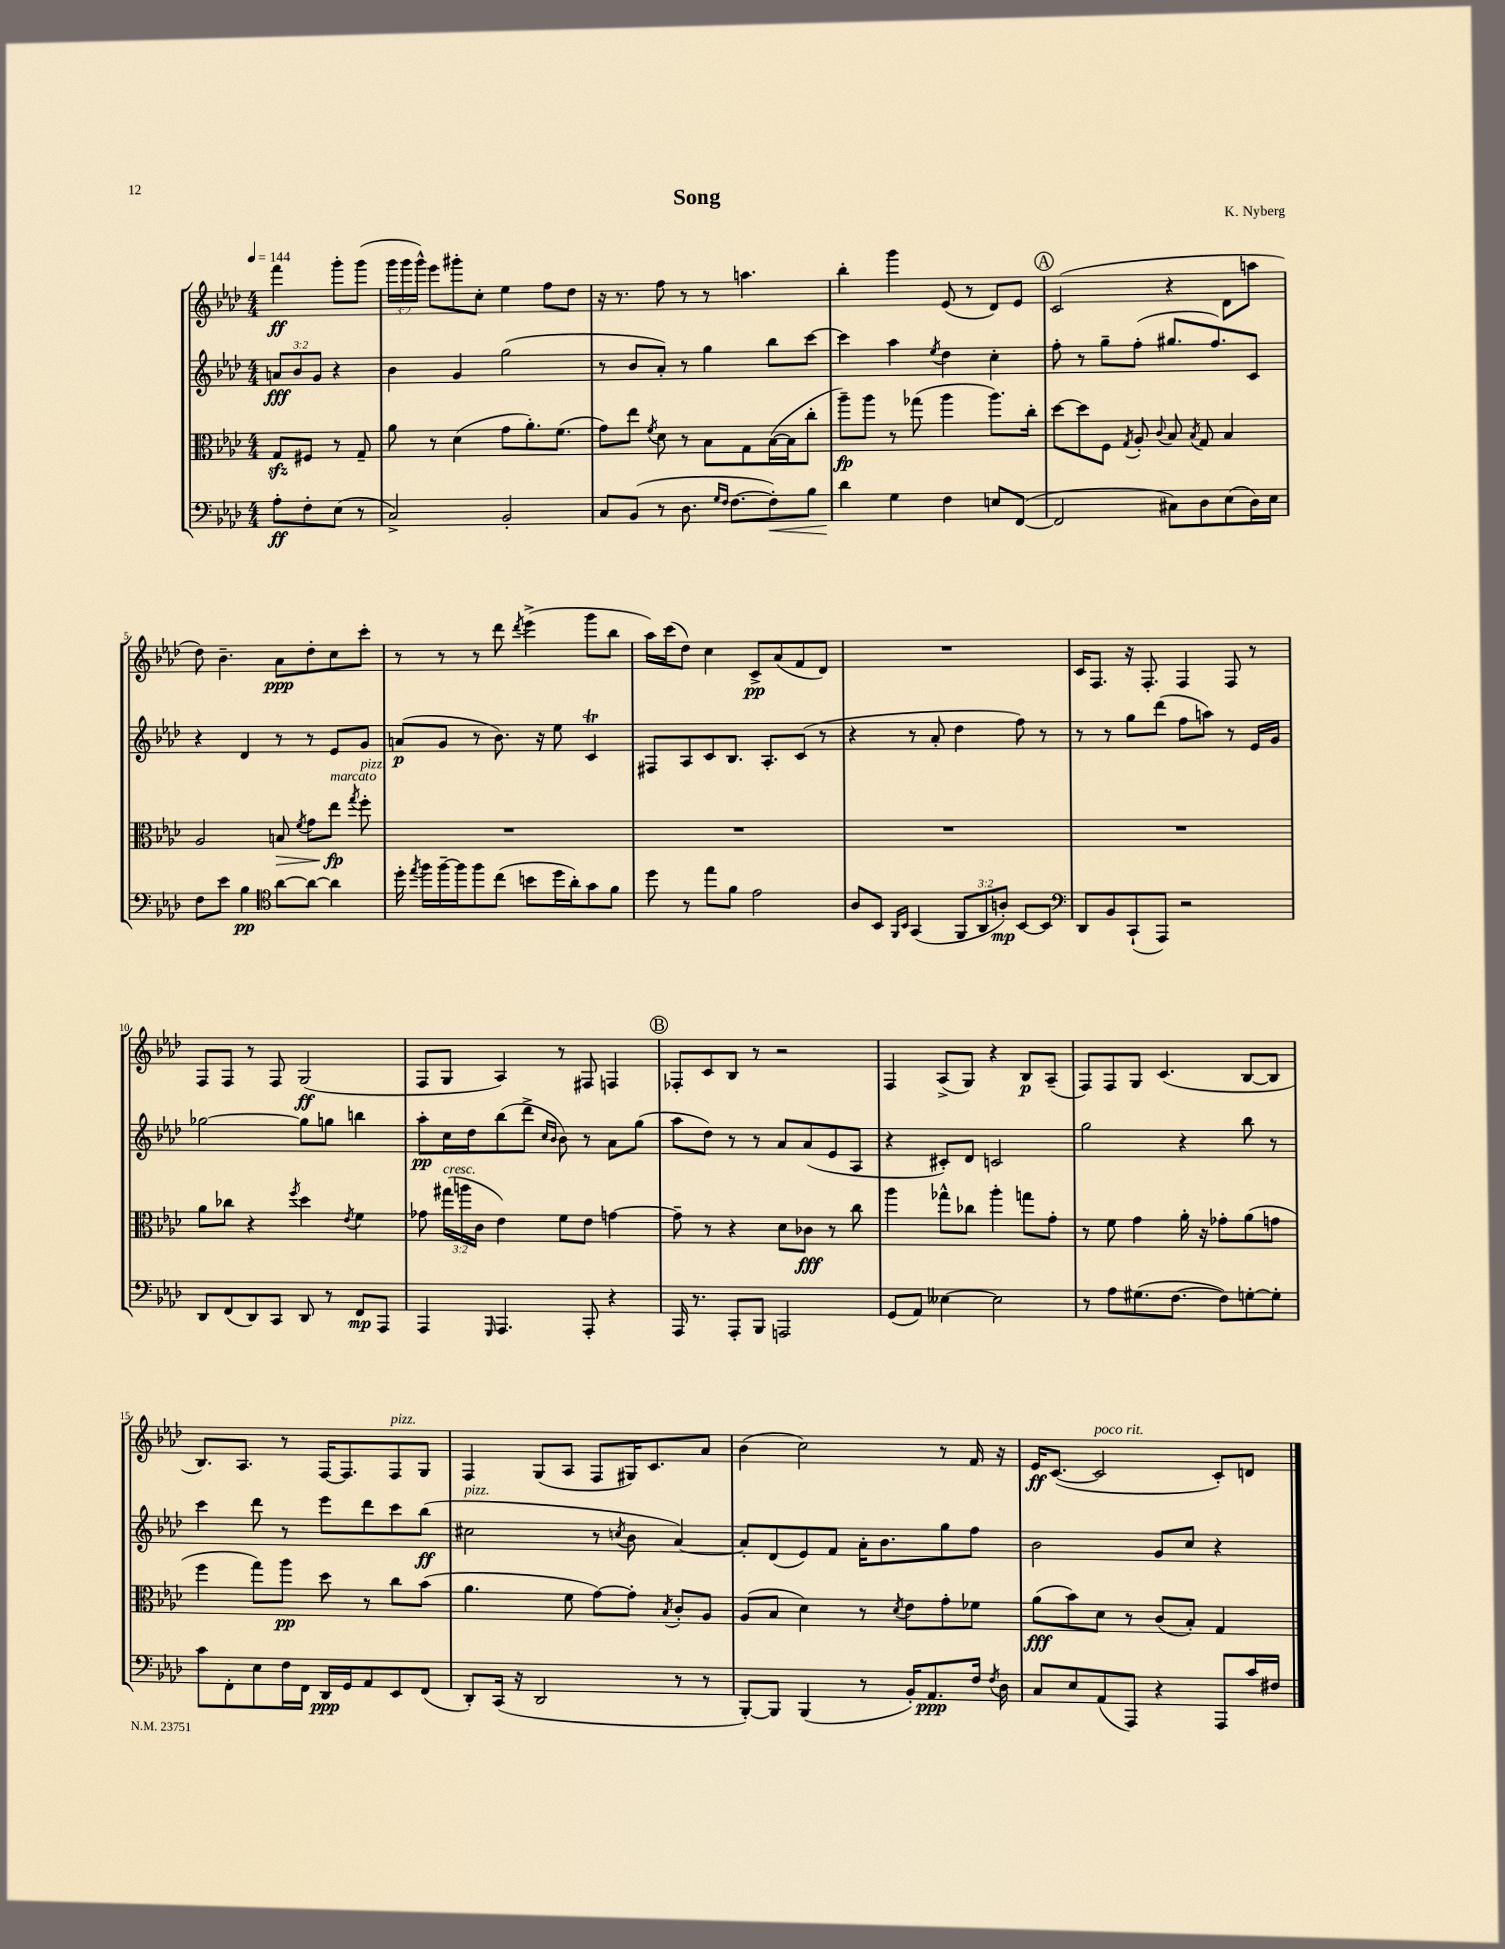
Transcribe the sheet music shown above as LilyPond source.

\header { title = "Song" composer = "K. Nyberg" }
<<
\new StaffGroup <<
\new Staff = "s0" {
    \clef treble \key aes \major \numericTimeSignature \time 4/4 \override Staff.TupletNumber.text = #tuplet-number::calc-fraction-text \partial 2 \tempo 4 = 144
    \autoBeamOff f'''4\ff g'''8[-. g'''8]( |
    \tuplet 3/2 { g'''16[ g'''16 g'''16]-^) } ees'''8[ gis'''8-. c''8]-. ees''4 f''8[ des''8] |
    r16 r8. f''8 r8 r8 a''4. |
    bes''4-. g'''4 ees'8( r8 des'8[) ees'8] |
    \mark \markup { \circle "A" } c'2( r4 des'8[ a''8] |
    des''8) bes'4.-- aes'8[\ppp des''8-. c''8 c'''8]-. |
    r8 r8 r8 des'''8 \acciaccatura { des'''8 } ees'''4->( g'''8[ bes''8] |
    aes''16[) c'''16( des''8]) c''4 c'8[->\pp aes'8( f'8 des'8]) |
    R1 |
    c'16[ f8.] r16 f8.-. f4 f8 r8 |
    f8[ f8] r8 f8 g2\ff( |
    f8[ g8] aes4) r8 fis8 f4 |
    \mark \markup { \circle "B" } fes8[-. c'8 bes8] r8 r2 |
    f4 aes8[->( g8]) r4 bes8[\p aes8]--( |
    f8[) f8 g8] c'4.( bes8[~ bes8] |
    bes8.[) aes8.] r8 f16[~ f8. f8^\markup { \italic "pizz." } g8] |
    f4 g8[( aes8] f8[ gis16) c'8. aes'8] |
    bes'4( c''2) r8 f'16 r16 |
    ees'16[\ff c'8.]~( c'2^\markup { \italic "poco rit." } c'8[-.) d'8] \bar "|." |
}
\new Staff = "s1" {
    \clef treble \key aes \major \numericTimeSignature \time 4/4 \override Staff.TupletNumber.text = #tuplet-number::calc-fraction-text \partial 2
    \autoBeamOff \tuplet 3/2 { a'8[\fff bes'8 g'8] } r4 |
    bes'4 g'4 g''2( |
    r8 bes'8[ aes'8]-.) r8 g''4 bes''8[ c'''8]~ |
    c'''4 aes''4 \acciaccatura { ees''8 } des''4 c''4-. |
    \mark \markup { \circle "A" } f''8-. r8 g''8[-- f''8]-.( gis''8.[ f''8.) c'8] |
    r4 des'4 r8 r8 ees'8[ g'8] |
    a'8[\p( g'8] r8 bes'8.) r16 ees''8 c'4\trill |
    fis8[ aes8 c'8 bes8.] aes8.[-. c'8]( r8 |
    r4 r8 aes'8-. des''4 f''8) r8 |
    r8 r8 g''8[ des'''8]( f''8[ a''8]) r8 ees'16[ g'16] |
    ges''2~ ges''8[ g''8] b''4 |
    aes''8[-.\pp c''16 des''16 bes''8( des'''8]-> \grace { c''16[ bes'16] } bes'8) r8 aes'8[ g''8]( |
    \mark \markup { \circle "B" } aes''8[ des''8]) r8 r8 aes'8[ aes'8( ees'8 aes8] |
    r4 cis'8[-.) des'8] c'2 |
    g''2 r4 bes''8 r8 |
    c'''4 des'''8 r8 ees'''8[ des'''8 c'''8 bes''8]\ff( |
    cis''2^\markup { \italic "pizz." } r8 \acciaccatura { c''8 } bes'8 aes'4~) |
    aes'8[-. des'8( ees'8) f'8] aes'16[-. bes'8. g''8 f''8] |
    bes'2 g'8[ c''8] r4 \bar "|." |
}
\new Staff = "s2" {
    \clef alto \key aes \major \numericTimeSignature \time 4/4 \override Staff.TupletNumber.text = #tuplet-number::calc-fraction-text \partial 2
    \autoBeamOff g8[\sfz fis8] r8 g8-- |
    aes'8 r8 des'4( g'8[ aes'8.-.) f'8.]( |
    g'8[) ees''8] \acciaccatura { f'8 } des'8 r8 bes8[ g8 bes16~( bes16 c''8]-. |
    aes''8[--\fp) aes''8] r8 ges''8( aes''4 aes''8.[) c''16]-. |
    \mark \markup { \circle "A" } des''8[~ des''8 f8] \acciaccatura { g8 } aes8-. \appoggiatura { c'8 } bes8 \acciaccatura { bes8 } g8 bes4 |
    aes2 b8\> \acciaccatura { f'8 } g'8[ ees''8]\fp\!^\markup { \italic "marcato" } \acciaccatura { g''8 } f''8-.^\markup { \italic "pizz." } |
    R1 |
    R1 |
    R1 |
    R1 |
    aes'8[ ces''8] r4 \acciaccatura { f''8 } des''4 \acciaccatura { ees'8 } f'4 |
    ges'8 \tuplet 3/2 { gis''16[^\markup { \italic "cresc." }( a''16 c'16] } ees'4) f'8[ ees'8] g'4~ |
    \mark \markup { \circle "B" } g'8-- r8 r4 des'8[ ces'8]\fff r8 c''8 |
    aes''4 ges''8[-^ ces''8] aes''4-. g''8[ g'8]-. |
    r8 f'8 g'4 aes'16-. r16 ges'8[-. aes'8( g'8] |
    f''4 g''8[) aes''8]\pp des''8 r8 c''8[ bes'8]( |
    aes'4. f'8 g'8[~) g'8]-. \acciaccatura { bes8 } c'8[-. aes8] |
    aes8[( bes8] des'4) r8 \acciaccatura { des'8 } ees'8[ g'8-. fes'8] |
    aes'8[\fff( bes'8) des'8] r8 c'8[( bes8]-.) g4 \bar "|." |
}
\new Staff = "s3" {
    \clef bass \key aes \major \numericTimeSignature \time 4/4 \override Staff.TupletNumber.text = #tuplet-number::calc-fraction-text \partial 2
    \autoBeamOff aes8[-.\ff f8-. ees8]( r8 |
    c2->) bes,2-. |
    c8[ bes,8]( r8 des8. \grace { g16[ f16] } f8.[~ f8-.\<) bes8] |
    des'4\! g4 f4 e8[ f,8]~( |
    \mark \markup { \circle "A" } f,2 cis8[) des8 ees8( des16) ees16] |
    f8[ ees'8] bes4\pp \clef tenor aes'8[~ aes'8]~ aes'4 |
    des''16-. \acciaccatura { ees''8 } f''16[ f''16~-- f''16 f''8 c''8]( b'8[ des''16 aes'16-.) g'8 f'8] |
    des''8 r8 ees''8[ f'8] ees'2 |
    aes8[ bes,8] \grace { f,16[ bes,16] } g,4( \tuplet 3/2 { f,8[ aes,8 a8]-.\mp) } bes,8[~ bes,8] |
    \clef bass des,8[ bes,8 c,8-!( aes,,8]) r2 |
    des,8[ f,8( des,8) c,8] des,8 r8 f,8[\mp aes,,8] |
    aes,,4 \grace { g,,16 } aes,,4. aes,,8-. r4 |
    \mark \markup { \circle "B" } aes,,16 r8. aes,,8[-. bes,,8] a,,2 |
    g,8[( aes,8]) eeses4~ eeses2 |
    r8 aes8[ gis8.( f8.]~ f8[) g8~-. g8]-. |
    c'8[ f,8-. ees8 f16 f,16] des,16[\ppp g,16 aes,8 ees,8 f,8]( |
    des,8[-.) c,16]( r16 des,2 r8 r8 |
    bes,,8[~-.) bes,,8] bes,,4( r8 bes,16[-.) aes,8.\ppp f16] \acciaccatura { f8 } des16 |
    c8[ ees8 aes,8( aes,,8]) r4 aes,,8[ c'16 fis16] \bar "|." |
}
>>
>>
